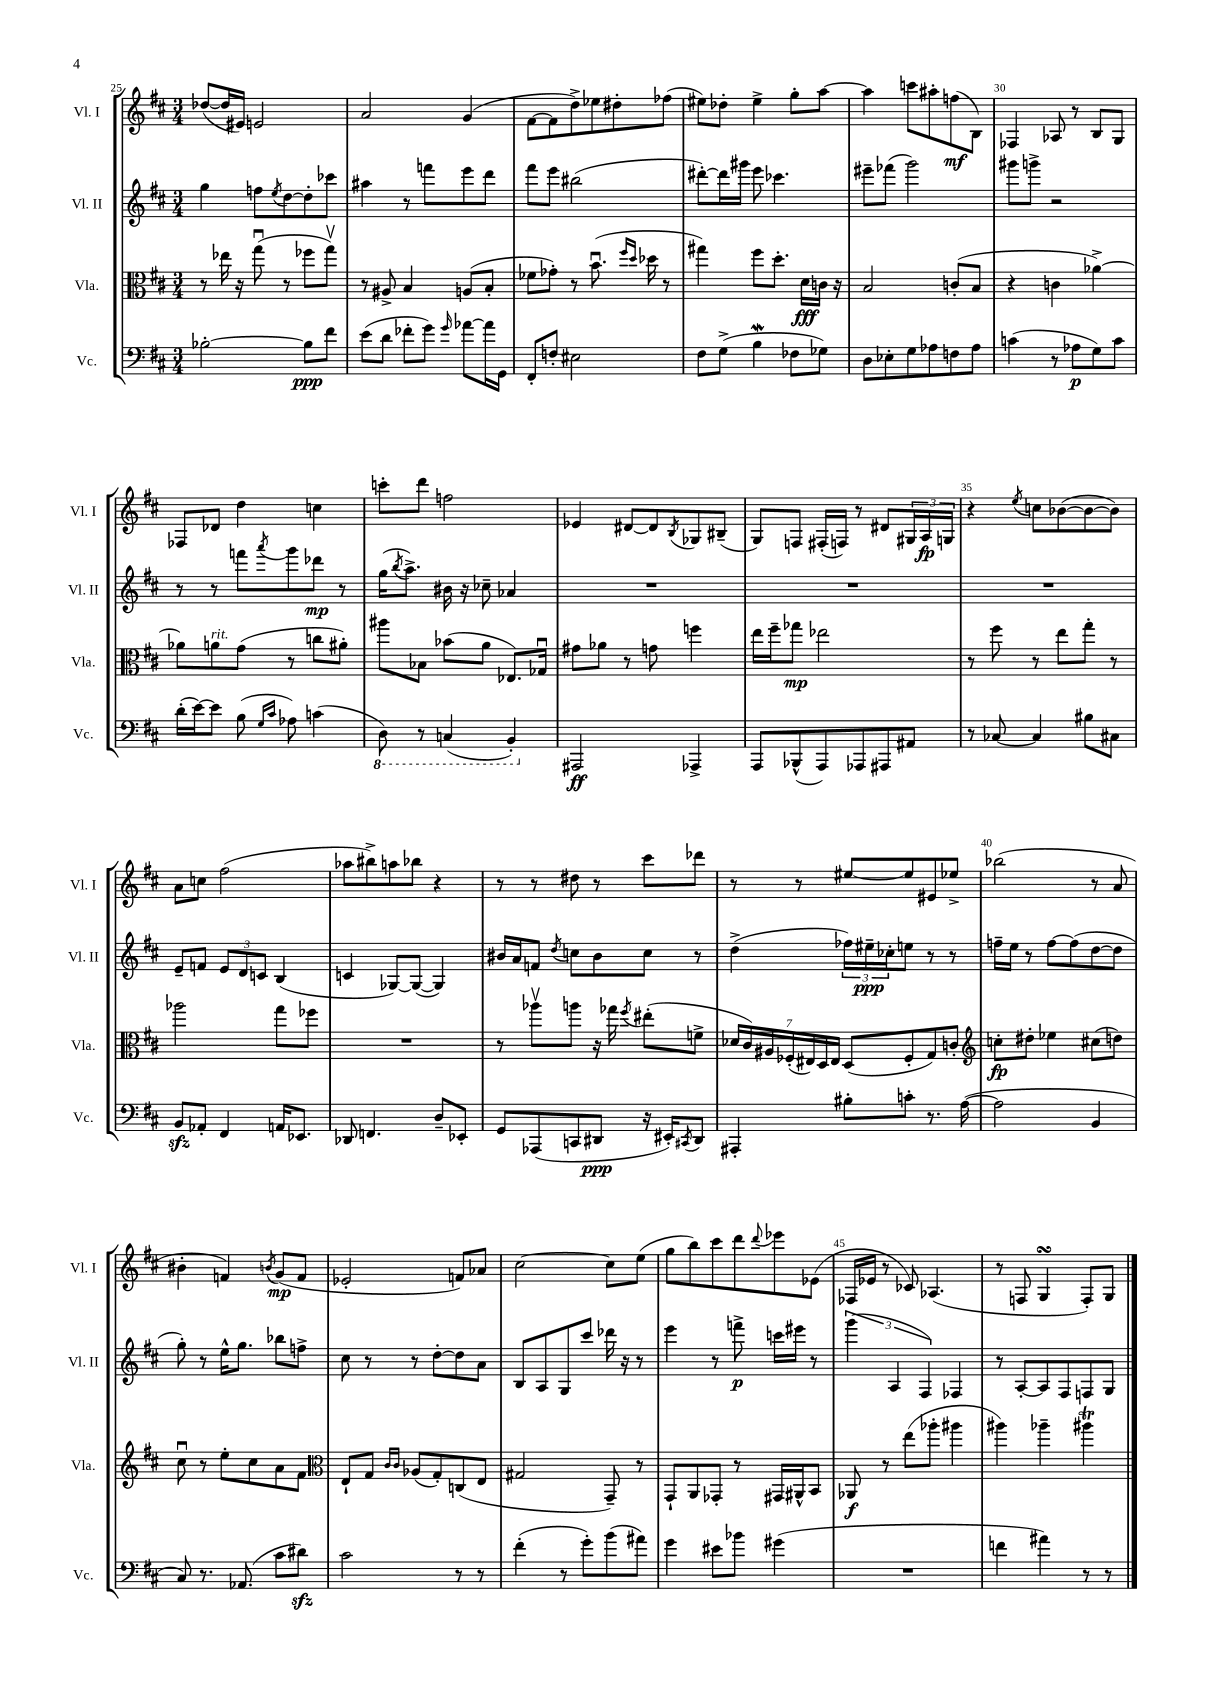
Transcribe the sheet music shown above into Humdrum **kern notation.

**kern	**kern	**kern	**kern
*staff4	*staff3	*staff2	*staff1
*clefF4	*clefC3	*clefG2	*clefG2
*k[f#c#]	*k[f#c#]	*k[f#c#]	*k[f#c#]
*M3/4	*M3/4	*M3/4	*M3/4
[2B-'	8r	4gg	([8dd-
.	16ee-	.	16dd-]
.	16r	.	16e#)
.	(8ggu	8ff	2e
.	.	8qee	.
.	8r	[8dd	.
8B-]	8ff-	8dd']	.
8f#	8ggv)	8ccc-	.
=	=	=	=
(8e	8r	4aa#	2a
8d	8A#^	.	.
8f-'	4B	8r	.
8g)	.	8fff	.
16qqg	.	.	.
[8a-	(8A	8eee	(4g
16a-]	8B'	8ddd	.
16GG	.	.	.
=	=	=	=
8FF#'	8f-	8fff#	[8f#
8F'	8g-')	8eee	8f#]
2E#	8r	(2bb#	8dd^)
.	(8.bu	.	8ee-
.	.	.	8dd#'
.	16qqff#	.	.
.	16qqdd	.	.
.	16dd-	.	.
.	8r	.	(8ff-
=	=	=	=
8F#	4gg#)	[8ddd#')	8ee#)
(8G^	.	16ddd#]	8dd-'
.	.	16ggg#	.
4B	8ff#	8eee	4ee#^
.	8.dd'	4.ccc-	.
8F-	.	.	8gg'
.	16d	.	.
8G-)	16c	.	[8aa
.	16r	.	.
=	=	=	=
8D	2B	8eee#~	4aa]
8E-'	.	(8fff-	.
8G	.	2ggg)	8ccc
8A-	.	.	8aa#'
8F	(8c'	.	(8ff
8A-	8B	.	8B)
=	=	=	=
(4c	4r	8ggg#	4F-
.	.	8ggg^	.
8r	4c	2r	8A-
8A-	.	.	8r
8G)	[4a-^)	.	8B
8c	.	.	8G
=	=	=	=
(16d'	8a-]	8r	8F-
[16e)	.	.	.
8e]	8a	8r	8d-
(8B	(8g	8fff	4dd
16qqG	.	.	.
16qqc#	.	8qaaa	.
8A-)	8r	8ggg	.
(4c	8cc	8ddd-	4cc
.	8a#')	8r	.
=	=	=	=
8DD)	8aa#	(16gg	8ccc'
.	.	8qbb	.
.	.	8.aa^)	.
8r	8B-	.	8ddd
(4CC	(8b-	16b#	2ff
.	.	16r	.
.	8a	8cc-~	.
4BBB')	8.E-)	4a-	.
.	16G-u	.	.
=	=	=	=
2AAA#	8g#	2.r	4e-
.	8a-	.	.
.	8r	.	[8d#
.	8g	.	8d#]
.	.	.	8qB
4AAA-^	4ff	.	8G-
.	.	.	(8B#~
=	=	=	=
8AAA	16ee	2.r	8G)
.	16ff#~	.	.
(8BBB-^^	8gg-	.	8F
8AAA)	2ee-	.	(16F#'
.	.	.	16F)
8AAA-	.	.	8r
8AAA#	.	.	8d#
8AA#	.	.	24G#
.	.	.	24A
.	.	.	24G
=	=	=	=
8r	8r	2.r	4r
[8C-	8ff#	.	.
.	.	.	8qee
4C-]	8r	.	8cc
.	8ee	.	([8b-
8B#	8gg'	.	8b-_
8C#	8r	.	8b-])
=	=	=	=
8BB	2aa-	8e~	8a
8AA-'	.	8f	8cc
4FF#	.	12e	(2ff#
.	.	12d	.
.	.	12c	.
16AA	8gg	(4B	.
8.EE-	.	.	.
.	8ff-	.	.
=	=	=	=
8DD-	2.r	4c	8aa-
4.FF	.	.	8bb#^)
.	.	[8G-)	8aa
.	.	(8G-_	8bb-
8D~	.	4G-])	4r
8EE-'	.	.	.
=	=	=	=
8GG	8r	16b#	8r
.	.	16a	.
(8AAA-	8aa-v	8f	8r
.	.	8qdd	.
8CC	8aa	8cc	8dd#
8DD#	16r	8b#	8r
.	16gg-	.	.
.	8qff#	.	.
16r	(8ee#'	8cc	8ccc#
16EE#')	.	.	.
8qCC#	.	.	.
8DD#	8f^	8r	8ddd-
=	=	=	=
4AAA#'	28d-	(4dd^	8r
.	28c#)	.	.
.	28A#	.	.
.	(28F-'	.	.
.	.	.	8r
.	28E#)	.	.
.	28D	.	.
.	28E#	.	.
8B#'	(8D	24ff-)	[8ee#
.	.	24ee#~	.
.	.	24cc-'	.
8c'	8F-'	8ee	8ee#]
8.r	8G)	8r	8e#
.	8c'	8r	8ee-^
([16A	.	.	.
=	=	=	=
*	*clefG2	*	*
2A]	8cc'	16ff~	(2bb-
.	.	16ee	.
.	8dd#'	8r	.
.	4ee-	[8ff	.
.	.	(8ff]	.
4BB	(8cc#	[8dd	8r
.	8dd)	8dd]	8a
=	=	=	=
8C#)	8cc#u	8gg')	4b#'
8.r	8r	8r	.
.	8ee'	16ee^^	4f)
(8.AA-	.	8.gg	.
.	8cc#	.	.
.	.	.	8qb
8c#	8a	8bb-	(8g
8d#)	8f#	8ff^	8f
=	=	=	=
*	*clefC3	*	*
2c#	8E`	8cc#	2e-'
.	8G	8r	.
.	16qqc#	.	.
.	16qqc#	.	.
.	(8A-	8r	.
.	8G')	[8dd'	.
8r	(8C	8dd]	8f)
8r	8E	8a	8a-
=	=	=	=
(4f#'	2G#	8B	[2cc#
.	.	8A	.
8r	.	8G	.
8g')	.	8ccc#	.
(8b	8GG~)	16ddd-	8cc#]
.	.	16r	.
8a#)	8r	8r	(8ee
=	=	=	=
4g	8GG`	4eee	8gg
.	8AA	.	8bb)
8e#	8GG-'	8r	8ccc#
8b-	8r	8fff^	8ddd
.	.	.	8qqddd
(4g#	16GG#	16ccc	8eee-
.	16AA#^^	16eee#	.
.	8BB	8r	(8e-
=	=	=	=
2.r	8AA-	(6ggg	16F-
.	.	.	16e-
.	8r	.	8r
.	.	6A	.
.	(8ee	.	8c-)
.	.	6F#)	.
.	8aa-'	.	(4.A-
.	4aa#	4F-	.
=	=	=	=
4f	4aa#)	8r	8r
.	.	[8A'	8F
4a#)	4aa-~	8A]	4G
.	.	8F#	.
8r	4aa#	8F	8F')
8r	.	8G	8G
==	==	==	==
*-	*-	*-	*-
